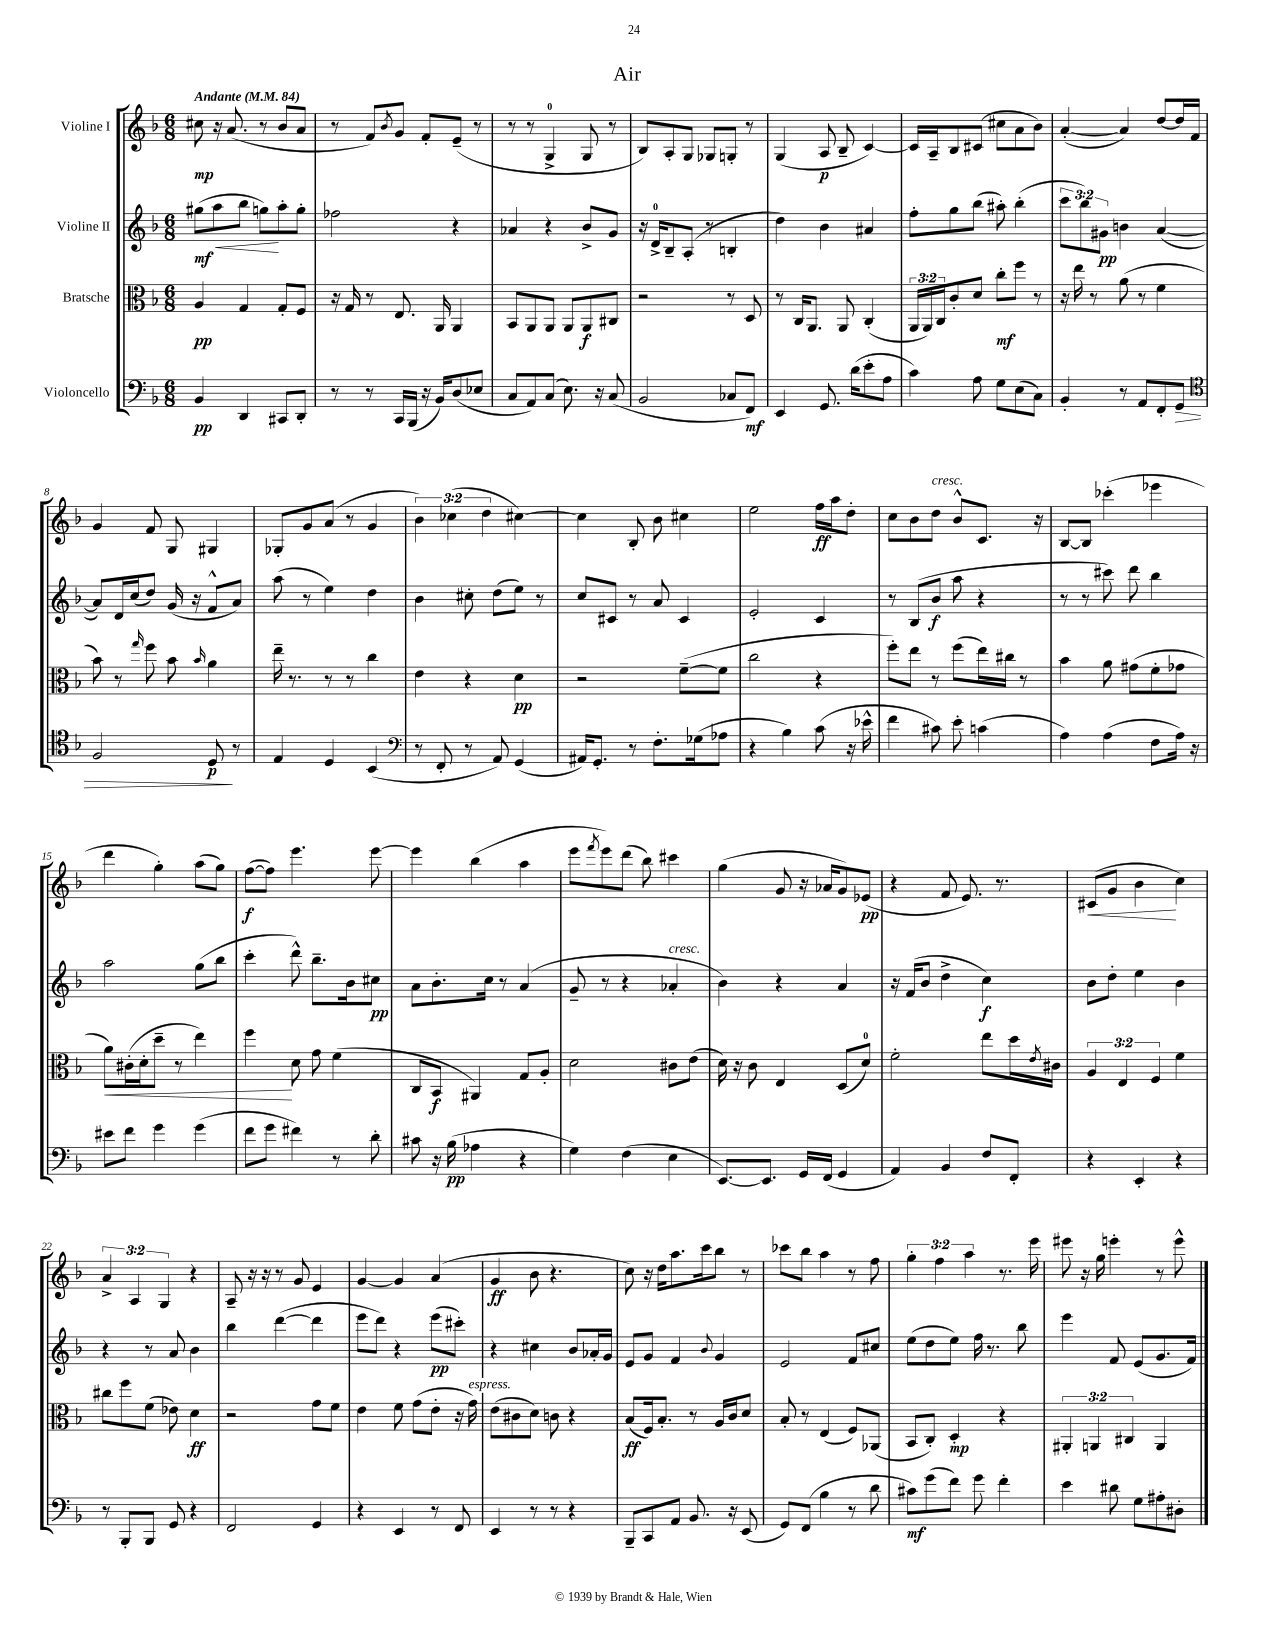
\header { title = "Air" }
<<
\new StaffGroup <<
\new Staff = "s0" \with { instrumentName = "Violine I" } {
    \clef treble \key f \major \numericTimeSignature \time 6/8 \override Staff.TupletNumber.text = #tuplet-number::calc-fraction-text \tempo "Andante" 4 = 84
    cis''8\mp r16 a'8.( r8 bes'8 a'8 |
    r8 f'8) \acciaccatura { bes'8 } g'8 f'8-. e'8--( r8 |
    r8 r8 g4-0-> g8 r8 |
    bes8) a8-. g8 ges8 g8-. r8 |
    g4( a8\p bes8-- c'4~) |
    c'16 a16-- bes8 cis'8( cis''8 a'8 bes'8) |
    a'4~-.( a'4) d''8~ d''16 f'16 |
    g'4 f'8 g8 gis4 |
    ges8-. g'8 a'8( r8 g'4 |
    \tuplet 3/2 { bes'4) ces''4( d''4 } cis''4~) |
    cis''4 bes8-. bes'8 cis''4 |
    e''2 f''16\ff a''16 d''8-. |
    c''8 bes'8 d''8^\markup { \italic "cresc." } bes'8-^ c'8. r16 |
    bes8~ bes8 ces'''4-.( ees'''4 |
    d'''4 g''4-.) a''8( g''8) |
    f''8~\f( f''8) e'''4. e'''8~ |
    e'''4 bes''4( a''4 |
    e'''8 \acciaccatura { f'''8 } e'''8) d'''8( bes''8) cis'''4 |
    g''4( g'8 r16 aes'16 g'8) ees'8\pp( |
    r4 f'8 e'8.) r8. |
    cis'8\<( g'8 bes'4\! c''4) |
    \tuplet 3/2 { a'4-> a4 g4 } r4 |
    a8-- r16 r16 r8 g'8 e'4 |
    g'4~ g'4 a'4( |
    g'4\ff bes'8 r4. |
    c''8) r16 d''16 a''8. c'''16 bes''8 r8 |
    ces'''8 bes''8 a''4 r8 f''8 |
    \tuplet 3/2 { g''4-. f''4 a''4 } r8. e'''16 |
    eis'''8 r16 g''16 e'''4-. r8 e'''8-^ \bar "|." |
}
\new Staff = "s1" \with { instrumentName = "Violine II" } {
    \clef treble \key f \major \numericTimeSignature \time 6/8 \override Staff.TupletNumber.text = #tuplet-number::calc-fraction-text
    gis''8\mf\<( a''8 bes''8 g''8\!) a''8-. g''8-. |
    fes''2 r4 |
    aes'4 r4 bes'8-> g'8 |
    r16 d'16-0-> bes8-- a8-.( r8 b4-. |
    d''4) bes'4 ais'4 |
    f''8-. g''8 bes''8( ais''8-.) bes''4-.( |
    \tuplet 3/2 { c'''8 bes''8) gis'8\pp } b'4 a'4~( |
    a'8) d'16 c''16( d''8) g'16( r16 f'8-^ a'8) |
    a''8( r8 e''4) d''4 |
    bes'4 cis''8-. d''8( e''8) r8 |
    c''8 cis'8 r8 a'8 cis'4 |
    e'2-. c'4 |
    r8 bes8( bes'8\f a''8 r4 |
    r8 r8 cis'''8) d'''8 bes''4 |
    a''2 g''8( bes''8 |
    c'''4-. d'''8-^) bes''8.-- bes'16 cis''8\pp |
    a'8 bes'8.-. c''16 r8 a'4( |
    g'8-- r8 r4 aes'4-.^\markup { \italic "cresc." } |
    bes'4) r4 a'4 |
    r16 f'16( bes'8 d''4-> c''4\f) |
    bes'8 d''8-. e''4 bes'4 |
    r4 r8 a'8 bes'4 |
    bes''4 d'''4~( d'''4 |
    e'''8 d'''8) r4 e'''8\pp( cis'''8-.) |
    r4 cis''4 bes'8 aes'16-. g'16 |
    e'8 g'8 f'4 \appoggiatura { bes'8 } g'4 |
    e'2 f'8 cis''8 |
    e''8( d''8 e''8) f''16 r8. bes''8 |
    e'''4 f'8 e'8( g'8. f'16) \bar "|." |
}
\new Staff = "s2" \with { instrumentName = "Bratsche" } {
    \clef alto \key f \major \numericTimeSignature \time 6/8 \override Staff.TupletNumber.text = #tuplet-number::calc-fraction-text
    a4\pp g4 g8-. f8 |
    r16 g16 r8 e8. a,16 a,4 |
    bes,8 a,8 a,8 a,8 a,8\f cis8 |
    r2 r8 d8 |
    r8 c16 a,8. a,8 c4-.( |
    \tuplet 3/2 { a,16 a,16) c16 } c'8-. d'8 c''8-.\mf f''8 r8 |
    r16 e''16 r8 a'8( r8 f'4 |
    bes'8) r8 \grace { g''16 } f''8 bes'8 \grace { bes'16 } a'4 |
    e''16-- r8. r8 r8 c''4 |
    e'4 r4 d'4\pp |
    r2 f'8~--( f'8 |
    c''2 r4 |
    f''8-.) e''8 r8 f''8( e''16) cis''16 r8 |
    bes'4 a'8 gis'8( f'8-. ges'8 |
    a'8\<) cis'16-.( d'16-. d''8-- r8 e''4) |
    f''4\! d'8 g'8 f'4( |
    c8 bes,8\f ais,4) g8 a8-. |
    d'2 cis'8 e'8( |
    d'16) r16 c'8 e4 d8( d'8-0) |
    f'2-. e''8 d''16 \acciaccatura { e'8 } cis'16 |
    \tuplet 3/2 { a4 e4 f4 } f'4 |
    cis''8 f''8 f'8( ees'8) d'4\ff |
    r2 g'8 f'8 |
    e'4 f'8 g'8( e'8-. r16 g'16^\markup { \italic "espress." }) |
    e'8( cis'8 d'8) c'8 r4 |
    bes8\ff( f16) bes8.-. r8 a16 c'16 d'8 |
    bes8-. r8 e4( f8) aes,8( |
    bes,8 c8-.) d4-.\mp r4 |
    \tuplet 3/2 { ais,4-. a,4 cis4 } a,4 \bar "|." |
}
\new Staff = "s3" \with { instrumentName = "Violoncello" } {
    \clef bass \key f \major \numericTimeSignature \time 6/8
    bes,4\pp d,4 cis,8 d,8-. |
    r8 r8 c,16 bes,,16( r16 bes,16) d8( ees8 |
    c8 a,8) c8( e8.) r16 c8( |
    bes,2 ces8 f,8\mf) |
    e,4 g,8. d'16( e'8-. a8 |
    c'4) a8 g8 e8( c8) |
    bes,4-. r8 a,8 f,8-. g,8\> |
    \clef tenor f2 d8\p\! r8 |
    e4 d4 bes,4( |
    \clef bass r8 f,8-. r8 a,8) g,4( |
    ais,16) g,8.-. r8 f8.-. ges16( aes8 |
    r4 bes4) c'8( r16 ees'16-^ |
    f'4 cis'8) e'8-. c'4( |
    a4) a4( f8 a16) r16 |
    eis'8 f'8 g'4 g'4( |
    f'8 g'8 fis'4) r8 d'8-. |
    cis'8 r16 bes16\pp( aes4 r4 |
    g4) f4( e4 |
    e,8.~) e,8. g,16 f,16( g,4 |
    a,4) bes,4 f8 f,8-. |
    r4 e,4-. r4 |
    r8 bes,,8-. bes,,8 g,8 r4 |
    f,2 g,4 |
    r4 e,4 r8 f,8 |
    e,4 r8 r8 r4 |
    bes,,8-- c,8 a,8 bes,8. r16 e,8( |
    g,8) f,8( bes4 r8 d'8 |
    cis'8\mf) g'8( f'8) g'8 f'4-. |
    e'4 dis'8 g8 ais8-. dis8-. \bar "|." |
}
>>
>>
